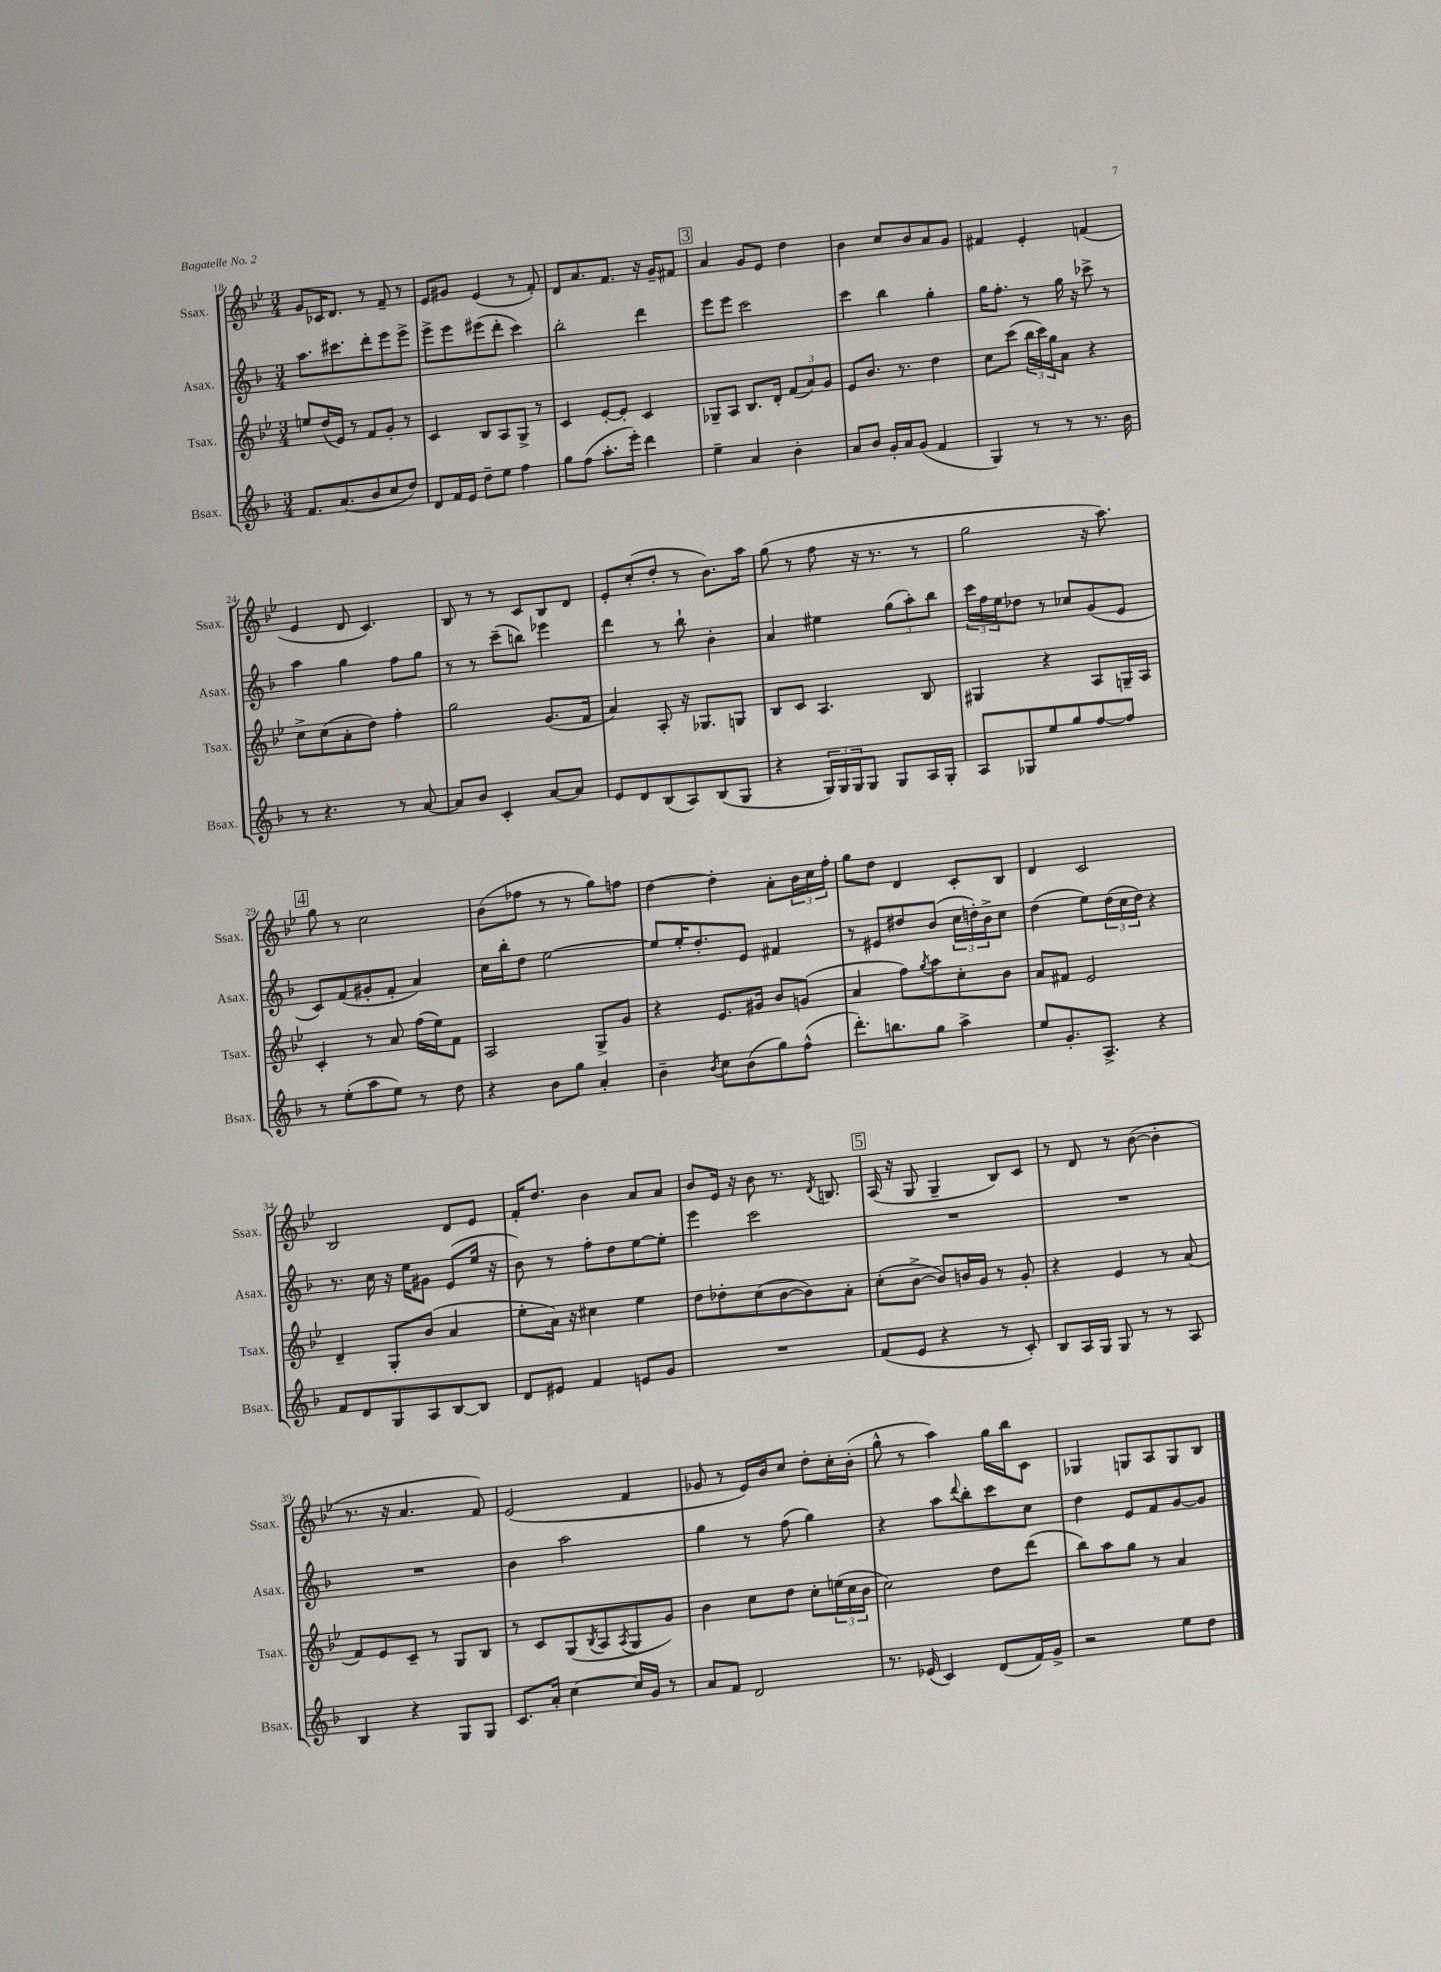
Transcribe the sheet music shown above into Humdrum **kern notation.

**kern	**kern	**kern	**kern
*part4	*part3	*part2	*part1
*staff4	*staff3	*staff2	*staff1
*I"Bsax.	*I"Tsax.	*I"Asax.	*I"Ssax.
*I'Bsax.	*I'Tsax.	*I'Asax.	*I'Ssax.
*clefG2	*clefG2	*clefG2	*clefG2
*k[b-]	*k[b-e-]	*k[b-]	*k[b-e-]
*M3/4	*M3/4	*M3/4	*M3/4
=18	=18	=18	=18
8.f/L	8een/L	8.aa\L	8g/L
.	(16dd/L	.	16c-X/K
(8.a/	16e-/JJ)	8.ccc#X\	8.d/J
.	8r	.	.
8b-/	8f/L	8ddd'\	8r
8cc/	8g'/J	8eee\	8f~/
8dd/J)	8r	8eee^\J	8r
=19	=19	=19	=19
8d/L	4c/	8eee^\L	8e-/L
16f/L	.	8eee\	8g#X/J
16e/JJ	.	.	.
8dd~\L	8B-/L	(8eee#X\	(4e-/
8ee\J	8A/	8ddd'\J	.
4ff\	8G^/J	4ccc\)	8r
.	8r	.	8f'/)
=20	=20	=20	=20
8gg\L	4c/	2bb-'\	8d/L
(8ff\J	.	.	8.a/
8.aa'\L	[8e-'/L	.	.
.	.	.	8.f/J
.	8e-'/J]	.	.
16eee'\Jk)	.	.	.
4ddd\	4c/	4ddd\	16r
.	.	.	16g~/KL
.	.	.	8f#X/J
!!LO:REH:place=s1:t=3
=21	=21	=21	=21
4ee~\	8G-X~/L	8eee\L	4a/
.	8A/J	8eee\J	.
4a/	8.B-/L	2ccc\	8g/L
.	.	.	8e-/J
.	16d'/Jk	.	.
4b-'\	(12f/L	.	4dd\
.	12a/)	.	.
.	12g/J	.	.
=22	=22	=22	=22
8a/L	8e-/L	4ccc\	4b-\
8b-/J	8.b-/J	.	.
16g'/LL	.	4bb-\	8cc/L
16a/J	8.r	.	.
(8g/J	.	.	8b-/
4f/	4dd\	4gg'\	8a/
.	.	.	8g/J
=23	=23	=23	=23
4G/)	8cc\L	16gg\KL	4f#X/
.	.	8.ff'\J	.
.	(8ccc\J	.	.
8r	24bb-\LL	8r	4e-'/
.	24ccc\)	.	.
.	24gg\J	.	.
8r	8a\J	16gg\	.
.	.	16r	.
8.r	4r	8ccc-X^\	(4fn/
.	.	8r	.
16b-\	.	.	.
!!LO:LB:g=z
=24	=24	=24	=24
8r	8cc^\L	4aa\	4e-/
4.r	(8cc\	.	.
.	8a'\	4gg\	8d/
.	8dd\J)	.	4.c/)
8r	4ff'\	8ff\L	.
[8a/	.	8gg\J	.
=25	=25	=25	=25
8a/L]	2gg\	8r	8B-/
8b-/J	.	8r	8r
4c'/	.	(8ccc~\L	8r
.	.	8bbn\J)	8c/L
[8a/L	(8.g/L	4eee-X\	8B-/
8a/J]	.	.	8d/J
.	16f/Jk	.	.
=26	=26	=26	=26
8e/L	4a/)	4ddd\	8e-'/L
8d/	.	.	(8cc'/
(8B-/	8A'/	8r	8dd'/J
8A/)	16r	8bb-`\	8r
.	8.G-X/L	.	.
(8B-/	.	4b-'\	8.b-\L)
8G/J	8Gn/J	.	.
.	.	.	16aa\Jk
=27	=27	=27	=27
4r	8B-/L	4a/	(8gg\
.	8c/J	.	8r
24G/LL)	4.A/	4ee#X\	8ff\
24G/	.	.	.
24G/J	.	.	.
8G/J	.	.	16r
.	.	.	8.r
8G/L	.	(12gg\L	.
.	.	12aa'\)	.
16A/L	8B-/	.	8r
.	.	12bb-\J	.
16G'/JJ	.	.	.
=28	=28	=28	=28
8A/L	4G#X/	24ccc\LL	2gg\
.	.	24ff\	.
.	.	24ee\J	.
8G-X/	.	8dd-X\J	.
8ee/	4r	8r	.
8gg/	.	8cc-X/L	.
[8ff/	8A/L	(8g/	16r
.	.	.	8.aa\)
8ff/J]	16Gn~/L	8e/J	.
.	16A/JJ	.	.
!!LO:LB:g=z
!!LO:REH:place=s1:t=4
=29	=29	=29	=29
8r	4c'/	8c/L)	8gg\
(8ee'\L	.	(8f/	8r
8aa\	8r	8g#X'/	2cc\
8ee\J)	8a/	8f'/J	.
8r	(16ff\LL	4a/)	.
.	16ee-\J)	.	.
8dd\	8f\J	.	.
=30	=30	=30	=30
4r	2A/	16cc\LL	(8b-\L
.	.	16bb-'\J	.
.	.	8dd\J	8ff-X\J
8b-\L	.	[2ee\	8r
8gg\J	.	.	8r
4a'/	8G^/L	.	8gg\L)
.	8g/J	.	8ffn\J
=31	=31	=31	=31
4b-~\	4r	8ee/L]	[4dd\
.	.	16ee'/K	.
.	.	8.dd'/	.
8qb-/	.	.	.
8cc\L	8.e-/L	.	4dd'\]
(8b-\	.	8e/J	.
.	16g#X/Jk	.	.
8gg\)	8b-/L	4f#X/	8a'\L
(8ff^^\J	(8gn/J	.	24b-\L
.	.	.	24cc\
.	.	.	24ff'\JJ
=32	=32	=32	=32
8.ddd'\L)	4a/	8r	8gg\L
.	.	8e#X/L	8dd\J
8.bbn\	.	.	.
.	8ff\L)	8dd#X/	4d/
.	8qgg/	.	.
8gg\J	8aa\	(8b-/J	.
4aa^\	8cc'\	24cc\LL	8c'/L
.	.	24ddn'\)	.
.	.	24b-^\J	.
.	8b-\J	8cc\J	8B-/J
=33	=33	=33	=33
8ee/L	8a/L	(4dd\	4d/
8.g'/	8f#X/J	.	.
.	2e-/	8ee\L)	2c/
8.A^/J	.	.	.
.	.	(24dd\L	.
.	.	24cc\	.
.	.	24dd\JJ)	.
4r	.	4r	.
!!LO:LB:g=z
=34	=34	=34	=34
8f/L	4d~/	8.r	2B-/
8d/	.	.	.
.	.	16cc\	.
8G/	8G'/L	16r	.
.	.	16ee\KL	.
8A/	(8b-/J	8g#X\J	.
[8B-/	4a/	(8e/L	8d/L
8B-/J]	.	16ee/Jk	8e-/J
.	.	16r	.
=35	=35	=35	=35
8d/L	8ee-'\L	8b-\)	16f'/KL
.	.	.	8.dd/J
8e#X/J	16a\Jk)	8r	.
.	16r	.	.
4f/	4cc#X\	8ff'\L	4b-\
.	.	8dd\	.
8en/L	4ee-\	[8ee\	8a/L
8g/J	.	8ee'\J]	8a/J
=36	=36	=36	=36
2.r	8dd\L	4eee\	8b-/L
.	8dd-X'\	.	16e-/Jk
.	.	.	16r
.	(8cc\	2ccc\	8b-\
.	[8b-\	.	8.r
.	8b-\])	.	.
.	.	.	8qd/
.	.	.	8.Bn/
.	8a'\J	.	.
!!LO:REH:place=s1:t=5
=37	=37	=37	=37
(8f/L	(8cc'\L	2.r	(16A/
.	.	.	16r
8e/J	[8b-^\J	.	8G/
4r	8b-/L])	.	4G~/
.	16bn/L	.	.
.	16g/JJ	.	.
8r	8r	.	8B-/L)
8c'/)	8g'/	.	8c/J
=38	=38	=38	=38
8B-/L	4r	2.r	8r
16A/L	.	.	8d/
16G/JJ	.	.	.
8G/	4e-/	.	8r
8r	.	.	([8b-\
8r	8r	.	4b-'\]
8A/	(8a/	.	.
!!LO:LB:g=z
=39	=39	=39	=39
4B-/	8f/L)	2.r	8.r
.	8e-/	.	.
.	.	.	16r
4r	8c~/J	.	4.a/
.	8r	.	.
8G/L	8G/L	.	.
8G/J	8B-/J	.	8f/)
=40	=40	=40	=40
8.c/L	8r	4b-\	(2e-/
.	8c/L	.	.
16a'/Jk	.	.	.
[4cc\	(8G/	2aa\	.
.	8qB-/	.	.
.	8A/	.	.
.	8qA/	.	.
16cc/LL]	8G/	.	4f/
16g/JJ	.	.	.
8r	8g/J)	.	.
=41	=41	=41	=41
8a/L	4b-\	4gg\	8g-X/
8f/J	.	.	8r
2d/	8cc\L	8r	16e-/LL)
.	.	.	16b-/J
.	8dd\J	(8ff\	8cc/J
.	8cc'\L	4gg\)	8dd'\L
.	(24een\L	.	16cc'\L
.	24cc\	.	.
.	.	.	(16b-'\JJ
.	24b-\JJ	.	.
=42	=42	=42	=42
8.r	2cc\)	4r	8gg^^\
.	.	.	8r
(16e-X/	.	.	.
4c/)	.	8aa\L	4aa\)
.	.	8qqddd/	.
.	.	8bb-'\	.
(8d/L	8dd\L	8ccc\	16gg\LL
.	.	.	16bb-\J
16f/L)	(8ddd\J	8cc\J	8c\J
16g^/JJ	.	.	.
=43	=43	=43	=43
2r	8bb-\L)	4dd\	4G-X/
.	8aa\	.	.
.	8gg\J	8e/L	8Gn/L
.	8r	8f/	8A/
8ee\L	4a/	[8g/	8G/
8dd\J	.	8g/J]	8B-/J
==	==	==	==
*-	*-	*-	*-
